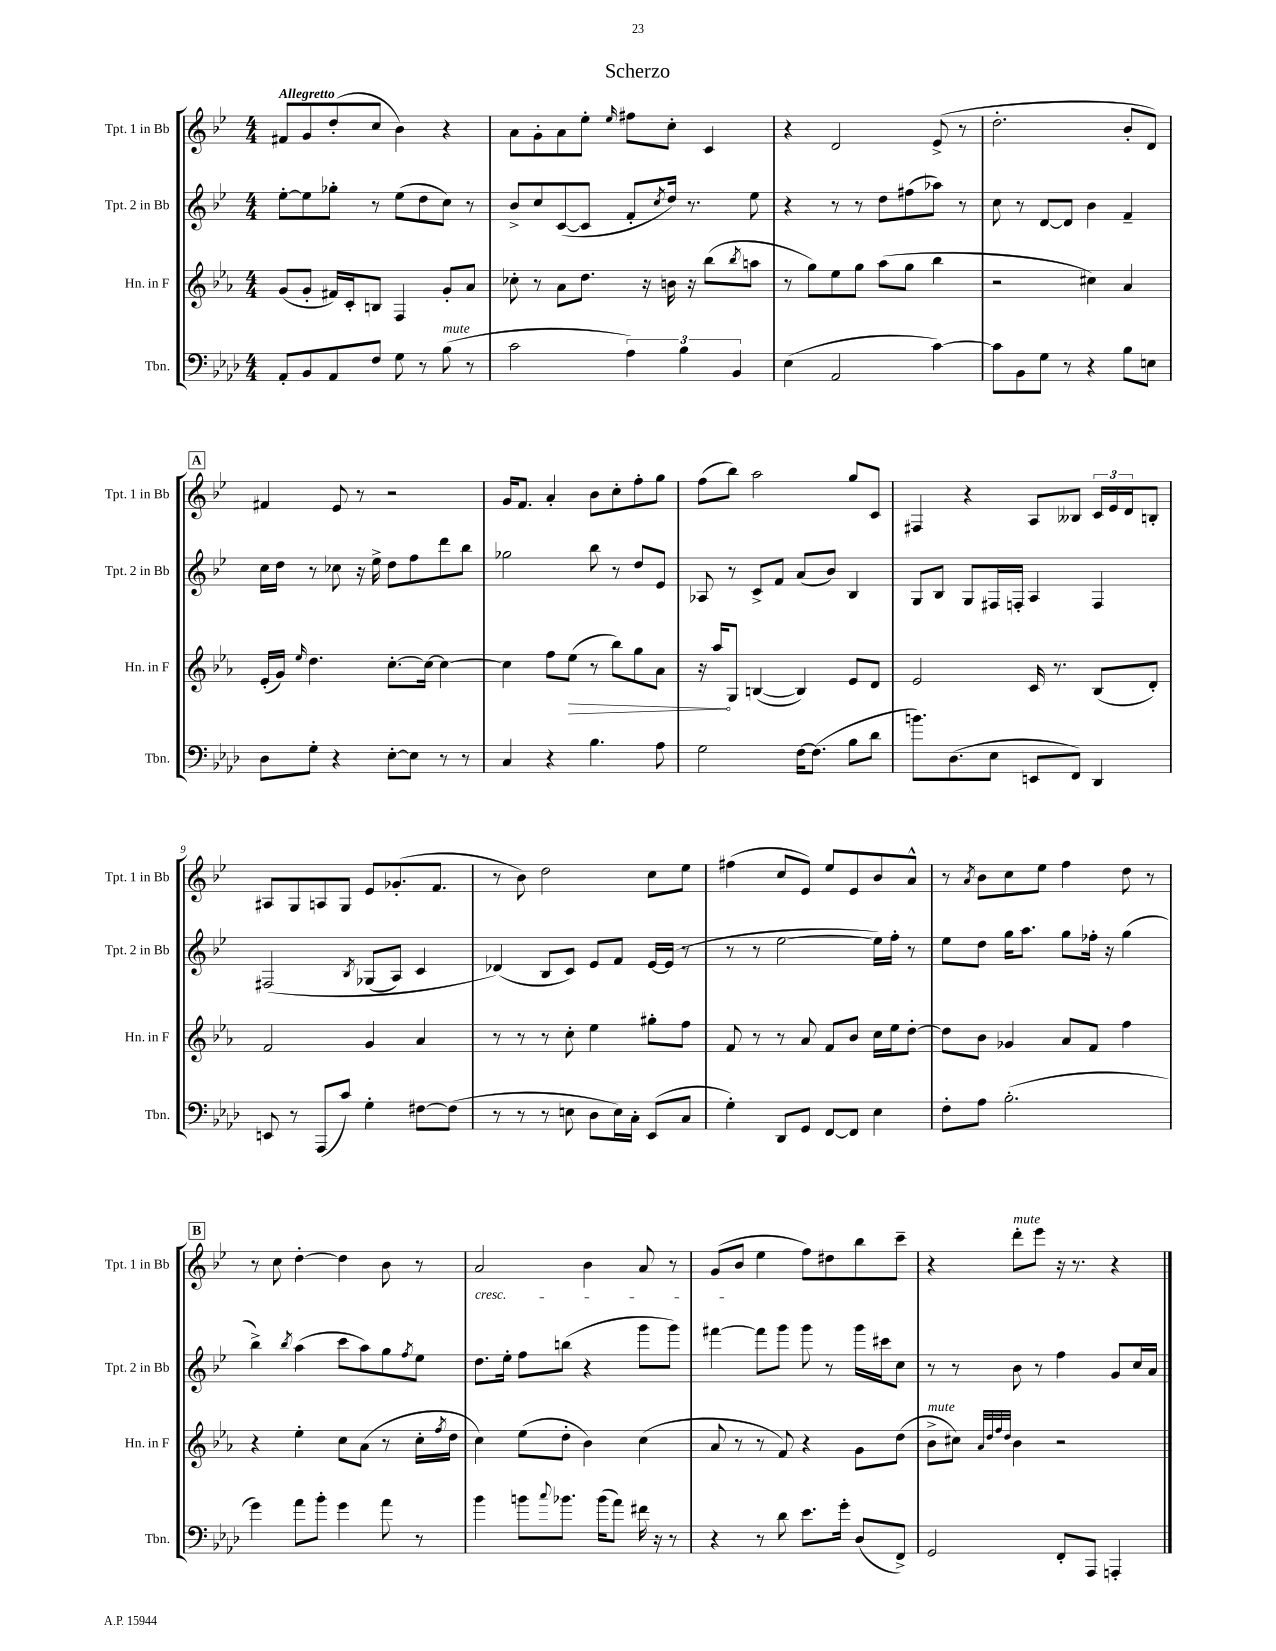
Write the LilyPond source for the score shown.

\header { title = "Scherzo" }
<<
\new StaffGroup <<
\new Staff = "s0" \with { instrumentName = "Tpt. 1 in Bb" shortInstrumentName = "Tpt. 1 in Bb" } {
    \clef treble \key bes \major \numericTimeSignature \time 4/4 \tempo "Allegretto"
    fis'8 g'8 d''8-.( c''8 bes'4) r4 |
    a'8 g'8-. a'8 ees''8-. \grace { ees''16 } fis''8 c''8-. c'4 |
    r4 d'2 ees'8->( r8 |
    d''2.-. bes'8-. d'8) |
    \mark \markup { \box "A" } fis'4 ees'8 r8 r2 |
    g'16 f'8. a'4-. bes'8 c''8-. f''8-. g''8 |
    f''8( bes''8) a''2 g''8 c'8 |
    fis4 r4 a8 beses8 \tuplet 3/2 { c'16 ees'16 d'16 } b8-. |
    ais8 g8 a8 g8 ees'8 ges'8.-.( f'8. |
    r8 bes'8) d''2 c''8 ees''8 |
    fis''4( c''8 ees'8) ees''8 ees'8 bes'8 a'8-^ |
    r8 \acciaccatura { a'8 } bes'8 c''8 ees''8 f''4 d''8 r8 |
    \mark \markup { \box "B" } r8 c''8 d''4~-. d''4 bes'8 r8 |
    a'2\cresc bes'4 a'8 r8 |
    g'8( bes'8\! ees''4 f''8) dis''8 bes''8 c'''8-- |
    r4 d'''8-.^\markup { \italic "mute" } ees'''8 r16 r8. r4 \bar "|." |
}
\new Staff = "s1" \with { instrumentName = "Tpt. 2 in Bb" shortInstrumentName = "Tpt. 2 in Bb" } {
    \clef treble \key bes \major \numericTimeSignature \time 4/4
    ees''8~-. ees''8 ges''8-. r8 ees''8( d''8 c''8) r8 |
    bes'8-> c''8 c'8~( c'8 f'8-. \acciaccatura { c''8 } d''16) r8. ees''8 |
    r4 r8 r8 d''8 fis''8( aes''8) r8 |
    c''8 r8 d'8~ d'8 bes'4 f'4-- |
    \mark \markup { \box "A" } c''16 d''16 r8 ces''8 r16 ees''16-> d''8 f''8 d'''8 bes''8 |
    ges''2 bes''8 r8 d''8 ees'8 |
    aes8 r8 c'8-> f'8 a'8( bes'8) bes4 |
    g8 bes8 g8 fis16 f16-. a4 f4 |
    fis2\( \acciaccatura { bes8 } ges8( a8) c'4 |
    des'4(\) bes8 c'8) ees'8 f'8 ees'16~ ees'16( r8 |
    r8 r8 ees''2~ ees''16) f''16-. r8 |
    ees''8 d''8 g''16 a''8. g''8 fes''16-. r16 g''4( |
    \mark \markup { \box "B" } bes''4->) \acciaccatura { bes''8 } a''4( c'''8 a''8) g''8 \acciaccatura { f''8 } ees''8 |
    d''8. ees''16-. f''8 b''8( r4 g'''8 g'''8) |
    fis'''4~ fis'''8 g'''8 g'''8 r8 g'''16 cis'''16 c''8 |
    r8 r8 bes'8 r8 f''4 g'8 c''16 a'16 \bar "|." |
}
\new Staff = "s2" \with { instrumentName = "Hn. in F" shortInstrumentName = "Hn. in F" } {
    \clef treble \key ees \major \numericTimeSignature \time 4/4
    g'8( g'8-. fis'16) c'16-. b8 f4 g'8-. aes'8 |
    ces''8-. r8 aes'8 d''8. r16 b'16 r16 bes''8( \acciaccatura { bes''8 } a''8 |
    r8 g''8) ees''8 g''8 aes''8( g''8 bes''4 |
    r2 cis''4) aes'4 |
    \mark \markup { \box "A" } ees'16-.( g'16) \grace { ees''16 } d''4. c''8.~-. c''16~ c''4~ |
    c''4 f''8 \once \override Hairpin.circled-tip = ##t ees''8\>( r8 bes''8) g''8 aes'8 |
    r16 aes''16\! g8 b4~( b4) ees'8 d'8 |
    ees'2 c'16 r8. bes8( d'8-.) |
    f'2 g'4 aes'4 |
    r8 r8 r8 c''8-. ees''4 gis''8-. f''8 |
    f'8 r8 r8 aes'8 f'8 bes'8 c''16 ees''16 d''8~-. |
    d''8 bes'8 ges'4 aes'8 f'8 f''4 |
    \mark \markup { \box "B" } r4 ees''4-. c''8 aes'8( r8 c''16-. \acciaccatura { f''8 } d''16 |
    c''4) ees''8( d''8-. bes'4) c''4( |
    aes'8 r8 r8 f'8) r4 g'8 d''8( |
    bes'8->^\markup { \italic "mute" } cis''8) \grace { aes'32 d''32 f''32 d''32 } bes'4 r2 \bar "|." |
}
\new Staff = "s3" \with { instrumentName = "Tbn." shortInstrumentName = "Tbn." } {
    \clef bass \key aes \major \numericTimeSignature \time 4/4
    aes,8-. bes,8 aes,8 f8 g8 r8 bes8^\markup { \italic "mute" }( r8 |
    c'2 \tuplet 3/2 { aes4) bes4 bes,4 } |
    ees4( aes,2 c'4~) |
    c'8 bes,8 g8 r8 r4 bes8 e8 |
    \mark \markup { \box "A" } des8 g8-. r4 ees8~-. ees8 r8 r8 |
    c4 r4 bes4. aes8 |
    g2 f16~ f8.( bes8 des'8 |
    b'8.) des8.( ees8 e,8 f,8) des,4 |
    e,8 r8 aes,,8( c'8) g4-. fis8~ fis8( |
    r8 r8 r8 e8 des8 e16) c16-. ees,8( c8 |
    g4-.) des,8 g,8 f,8~ f,8 ees4 |
    f8-. aes8 bes2.-.( |
    \mark \markup { \box "B" } g'4) aes'8 bes'8-. g'4 aes'8 r8 |
    bes'4 b'8 \appoggiatura { c''8 } bes'8. bes'16( aes'8) fis'16 r16 r8 |
    r4 r8 des'8 ees'8. g'16-. des8( f,8->) |
    g,2 f,8-. aes,,8 a,,4-. \bar "|." |
}
>>
>>
